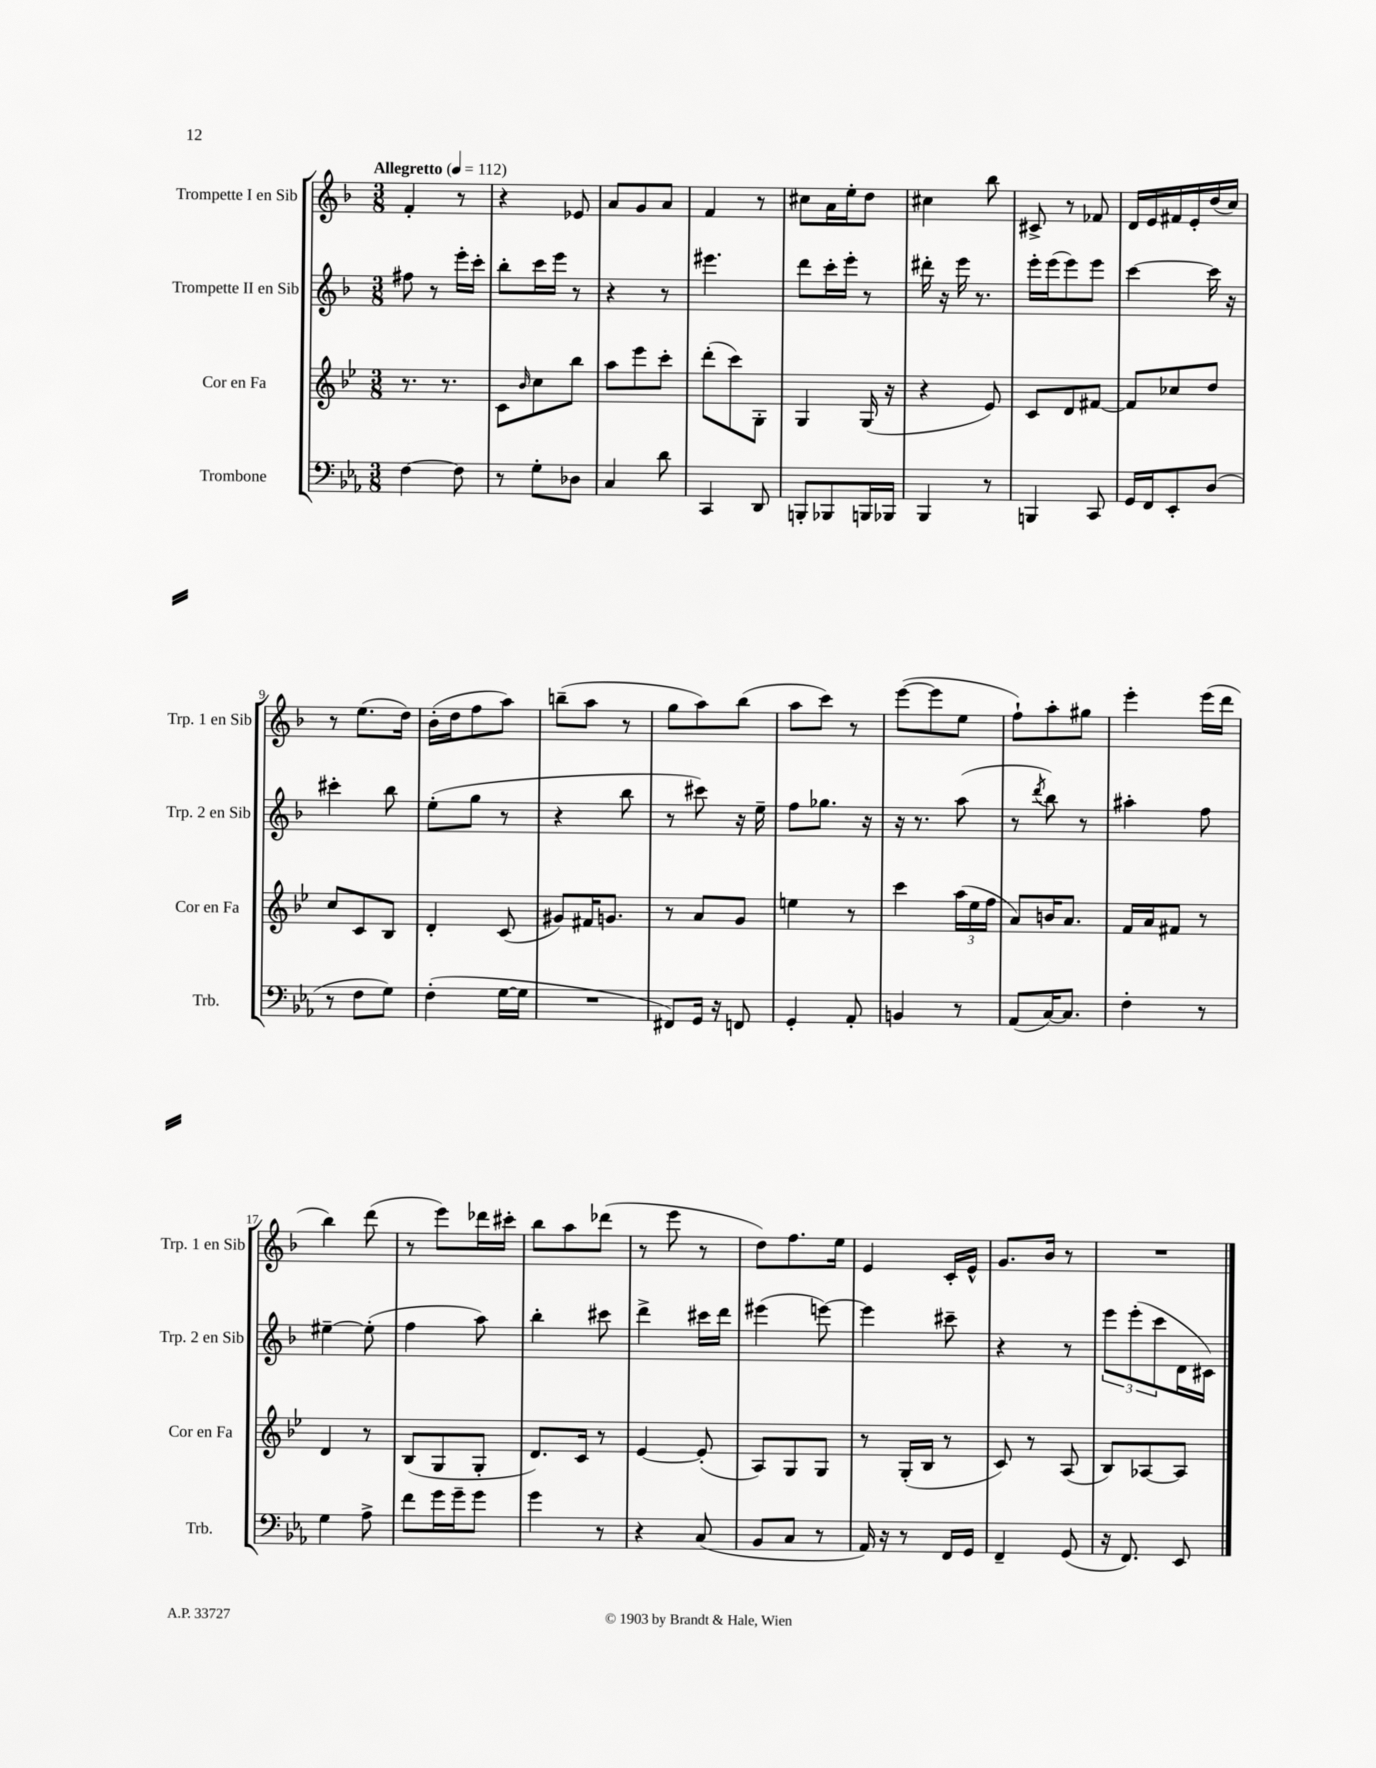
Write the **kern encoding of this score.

**kern	**kern	**kern	**kern
*staff4	*staff3	*staff2	*staff1
*clefF4	*clefG2	*clefG2	*clefG2
*k[b-e-a-]	*k[b-e-]	*k[b-]	*k[b-]
*M3/8	*M3/8	*M3/8	*M3/8
*MM112	*MM112	*MM112	*MM112
[4F	8.r	8ff#	4f'
.	.	8r	.
.	8.r	.	.
8F]	.	16eee'	8r
.	.	16ccc'	.
=	=	=	=
8r	8c	8bb-'	4r
.	16qqb-	.	.
8G'	8cc	16ccc	.
.	.	16eee	.
8D-	8bb-	8r	8e-
=	=	=	=
4C	8aa	4r	8a
.	8eee-	.	8g
8d	8ccc'	8r	8a
=	=	=	=
4CC	(8ddd'	4.eee#	4f
.	8ccc)	.	.
8DD	8G'	.	8r
=	=	=	=
8BBB'	4G	8ddd	8cc#
8BBB-	.	16ccc'	16a
.	.	16eee'	16ee'
16BBB	(16G	8r	8dd
16BBB-	16r	.	.
=	=	=	=
4BBB-	4r	16ddd#'	4cc#
.	.	16r	.
.	.	16eee	.
.	.	8.r	.
8r	8e-)	.	8bb-
=	=	=	=
4BBB	8c	16eee'	8c#^
.	.	(16eee	.
.	8d	8eee)	8r
8CC	[8f#	8eee	8f-
=	=	=	=
16GG	8f#]	[4ccc	16d
16FF	.	.	16e
8EE-'	8cc-	.	16f#
.	.	.	16e'
(8D	8dd	16ccc]	(16dd
.	.	16r	16cc)
=	=	=	=
8r	8cc	4ccc#'	8r
8F	8c	.	(8.ee
8G)	8B-	8bb-	.
.	.	.	16dd)
=	=	=	=
(4F'	4d'	(8ee'	(16b-'
.	.	.	16dd
.	.	8gg	8ff
[16G	(8c	8r	8aa)
16G]	.	.	.
=	=	=	=
4.r	8g#)	4r	(8bb~
.	16f#	.	8aa
.	8.g	.	.
.	.	8bb-	8r
=	=	=	=
8FF#)	8r	8r	8gg
16GG	8a	8ccc#)	8aa)
16r	.	.	.
8FF	8g	16r	(8bb-
.	.	16ee~	.
=	=	=	=
4GG'	4ee	8ff	8aa
.	.	8.gg-	8ccc)
8AA-'	8r	.	8r
.	.	16r	.
=	=	=	=
4BB	4ccc	16r	([8eee
.	.	8.r	.
.	.	.	8eee]
8r	(24aa	(8aa	8ee
.	24ee-	.	.
.	24ff	.	.
=	=	=	=
(8AA-	8a)	8r	8ff`)
.	.	8qddd	.
[16C)	16b	8bb-)	8aa'
8.C]	8.a	.	.
.	.	8r	8gg#
=	=	=	=
4F'	16f	4aa#'	4eee'
.	16a	.	.
.	8f#	.	.
8r	8r	8ff	(16eee
.	.	.	16ddd
=	=	=	=
4G	4d	[4ee#~	4bb-)
8A-^	8r	(8ee#']	(8ddd
=	=	=	=
8f	(8B-	4ff	8r
16g	8G	.	8eee)
16g~	.	.	.
8g	8G'	8aa)	16ddd-
.	.	.	16ccc#'
=	=	=	=
4g	8.d)	4bb-'	8bb-
.	.	.	8aa
.	16c	.	.
8r	8r	8ccc#	(8ddd-
=	=	=	=
4r	[4e-	4ddd^	8r
.	.	.	8eee
(8C	(8e-']	16ccc#	8r
.	.	16ddd	.
=	=	=	=
8BB-	8A)	(4eee#	8dd)
8C	8G	.	8.ff
8r	8G	[8eee)	.
.	.	.	16ee
=	=	=	=
16AA-)	8r	4eee]	4e
16r	.	.	.
8r	(16G'	.	.
.	16B-	.	.
16FF	8r	8ccc#~	16c'
16GG	.	.	16e^^
=	=	=	=
4FF~	8c)	4r	8.g
.	8r	.	.
.	.	.	16b-
(8GG	(8A	8r	8r
=	=	=	=
16r	8B-)	12eee	4.r
8.FF)	.	.	.
.	.	(12eee'	.
.	[8A-	.	.
.	.	12ccc	.
8EE-	8A-]	16d	.
.	.	16c#)	.
==	==	==	==
*-	*-	*-	*-
